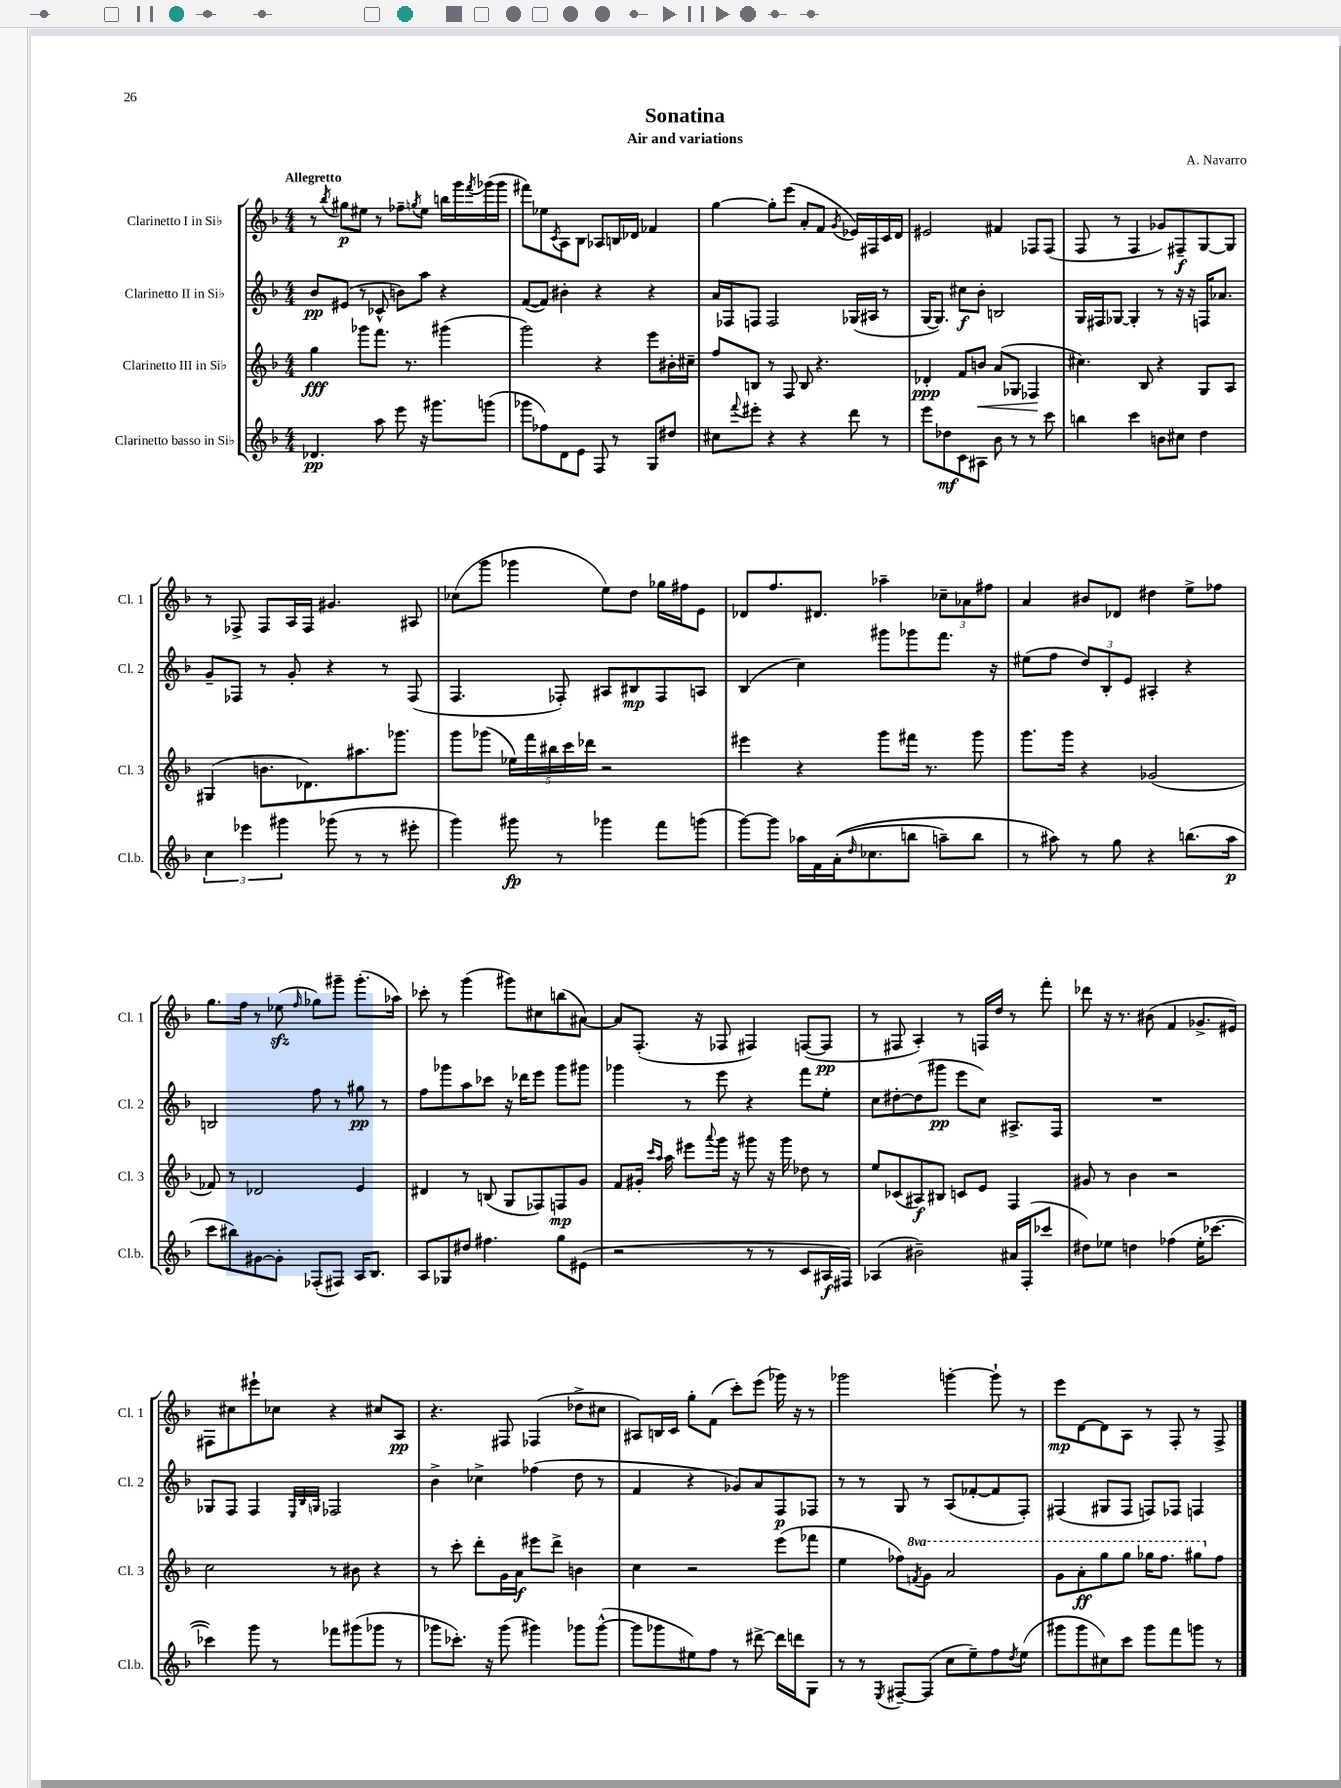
\header { title = "Sonatina" composer = "A. Navarro" subtitle = "Air and variations" }
<<
\new StaffGroup <<
\new Staff = "s0" \with { instrumentName = "Clarinetto I in Sib" shortInstrumentName = "Cl. 1" } {
    \clef treble \key f \major \numericTimeSignature \time 4/4 \tempo "Allegretto"
    r8 \acciaccatura { bes''8 } gis''8\p eis''8 r8 fes''8-- \acciaccatura { g''8 } eis''8 b''16 g'''16 \acciaccatura { f'''8 } ges'''16( ges'''16 |
    fis'''8) ees''8 \acciaccatura { c'8 } a8 bes8 aes8 b16 des'16 fes'4 |
    g''4~ g''8-. e'''8( a'8-. f'8 \acciaccatura { g'8 } ees'16) fis16 c'16 d'16 |
    eis'2 fis'4 fes8 fes8( |
    f8 r8 f4 ges'8) fis8--\f g8~ g8 |
    r8 fes8-> fes8 a16 fes16 gis'4. ais8 |
    ces''8( g'''8 ges'''4 e''8) d''8 ges''16 fis''16 e'8 |
    des'8 f''8. dis'8. aes''4-- \tuplet 3/2 { ces''8-- aes'8 fis''8 } |
    a'4 bis'8 des'8 dis''4 e''8-> fes''8 |
    g''8. f''16 r8 ees''8\sfz( \grace { f''16 } ges''8) gis'''8-- gis'''8.-.( aes''16) |
    ces'''8-. r8 g'''4( gis'''8) cis''8 b''8( ais'8~) |
    ais'8 f8.-.( r16 fes8 fis4) f8~( f8\pp |
    r8 fis8 a4-.) r8 f16 d''16 r8 f'''8-. |
    des'''8 r16 r8. bis'8( f'4 ges'8.-> eis'16) |
    fis8 cis''8 eis'''8-! ces''8 r4 cis''8 a8\pp |
    r4. fis8 fes4( des''8-> cis''8 |
    ais8) b16 c'16 g''8-. f'8( c'''8-.) e'''8( ges'''16) r16 r8 |
    ges'''2 g'''4~-. g'''8-! r8 |
    e'''8\mp d'8~ d'8 a8 r8 f8-. r8 f8-> \bar "|." |
}
\new Staff = "s1" \with { instrumentName = "Clarinetto II in Sib" shortInstrumentName = "Cl. 2" } {
    \clef treble \key f \major \numericTimeSignature \time 4/4
    bes'8\pp eis'8( r8 ces'8-^ b'8) a''8 r4 |
    f'8~( f'8) bis'4-. r4 r4 |
    a'16 fes16 f8 f2 ges16( ais16 r8 |
    g16~ g8.) cis''8\f bes'8-. b2 |
    g16 fis16 ges8~ ges4-. r8 r16 r16 f16 aes'8. |
    g'8-- fes8 r8 g'8-. r4 r8 fes8( |
    f4. fes8-.) ais8 bis8\mp fes8 a8 |
    bes4( c''4) gis'''8 ges'''8 f'''8. r16 |
    eis''8( f''8 \tuplet 3/2 { d''8) bes8-. e'8 } ais4-. r4 |
    b2 f''8 r8 gis''8\pp r8 |
    f''8 ges'''8 a''8 ces'''8 r16 des'''16 e'''8 ges'''8 gis'''8 |
    ges'''4 r8 e'''8 r4 f'''8 e''8-. |
    c''8 dis''8~-. dis''8( gis'''8\pp e'''8 c''8) ais8.-> f16 |
    R1 |
    ges8 f8 f4 \grace { e32 bes32 g32 } fes2 |
    bes'4-> ces''4-> fes''4( d''8 r8 |
    f'4 r4 ges'8) a'8 f8\p fes8 |
    r8 r8 g8 r8 a8( fes'8~-. fes'8 f8-.) |
    fis4( gis8 fis8 f8) fes8 f4 \bar "|." |
}
\new Staff = "s2" \with { instrumentName = "Clarinetto III in Sib" shortInstrumentName = "Cl. 3" } {
    \clef treble \key f \major \numericTimeSignature \time 4/4 \set Staff.ottavationMarkups = #ottavation-simple-ordinals
    g''4\fff ges'''8 f'''8. r8. gis'''4( |
    g'''2) r4 e'''8 bis'16-. cis''16-- |
    f''8 b8 r8 f8 b8 r4. |
    des'4-.\ppp f'8 b'8\< a'8( ges8 fes4\! |
    cis''4.) bes8 r4 g8 a8 |
    gis4( b'8. des'8.) ais''8. ges'''8. |
    g'''8 ges'''8( \tuplet 5/4 { ees''16) f'''16 bis''16 c'''16 des'''16 } r2 |
    eis'''4 r4 g'''8 fis'''16 r8. g'''8 |
    g'''8. g'''16 r4 ges'2( |
    fes'8) r8 des'2 e'4 |
    dis'4 r8 b8( g8 fes8) f8\mp g'8 |
    f'8 gis'16-. \grace { c'''16 a''16 } a''16 eis'''8 \appoggiatura { a'''8 } g'''16 r16 gis'''8 r16 gis'''16 des''8 r8 |
    e''8 ces'8( ais8\f) bis8 c'8 e'8 f4 |
    gis'8 r8 bes'4 r2 |
    c''2 r8 bis'8 r4 |
    r8 c'''8-. d'''8-. g'16 a'16\f eis'''8 d'''8-> b'4 |
    c''4 r2 e'''8( fes'''8 |
    e''4 fes''8) \ottava #1 \acciaccatura { f''8 } g''8 a''2 |
    g''8 a''8-.\ff g'''8 g'''8 ges'''16 f'''8. gis'''8 \ottava #0 f''8 \bar "|." |
}
\new Staff = "s3" \with { instrumentName = "Clarinetto basso in Sib" shortInstrumentName = "Cl.b." } {
    \clef treble \key f \major \numericTimeSignature \time 4/4
    des'4.\pp a''8 e'''8 r16 gis'''8. g'''8( |
    ges'''8 fes''8) d'8 e'8 f8 r8 g8 dis''8 |
    cis''8 \appoggiatura { f'''8 } eis'''8-. r4 r4 d'''8 r8 |
    e'''8 des''8\mf c'8 ais8 bes'8 r8 r8 c'''8 |
    b''4 c'''4 b'8 cis''8 d''4 |
    \tuplet 3/2 { c''4 ees'''4 gis'''4 } ges'''8( r8 r8 eis'''8-. |
    g'''4) gis'''8\fp r8 ges'''4 f'''8 g'''8( |
    g'''8~) g'''8 aes''16 f'16 a'16-.(\( \grace { d''16 } ces''8. b''8 a''8--) b''8 |
    r8 ais''8\) r8 g''8 r4 b''8.( ais''16\p |
    c'''8 bis''8) gis'8~ gis'8-. fes8-.( fis8) a16 bes8. |
    a8 ges8 dis''8 fis''4. g''8 eis'8( |
    r2 r8 r8 c'8 ais16\f fis16) |
    aes4( bis'2--) ais'16 f16-.( ces'''8 |
    dis''8) ees''8 d''4 fes''4( ees''16-. ces'''8.~ |
    ces'''4) g'''8 r8 fes'''8 gis'''8( ges'''8 r8 |
    ges'''8 ces'''8.-.) r16 ges'''8( gis'''4) ges'''8 ges'''8~-^( |
    ges'''8 ges'''8 eis''8) f''8 r8 dis'''8~-> dis'''16 d'''16 g8 |
    r8 r8 \acciaccatura { e8 } fis8~-- fis8( c''8 e''8--) f''8 \acciaccatura { d''8 } e''8( |
    gis'''8 gis'''8 cis''8) c'''8 gis'''8 f'''8 g'''8 r8 \bar "|." |
}
>>
>>
\layout { \context { \Score \remove "Bar_number_engraver" } }
